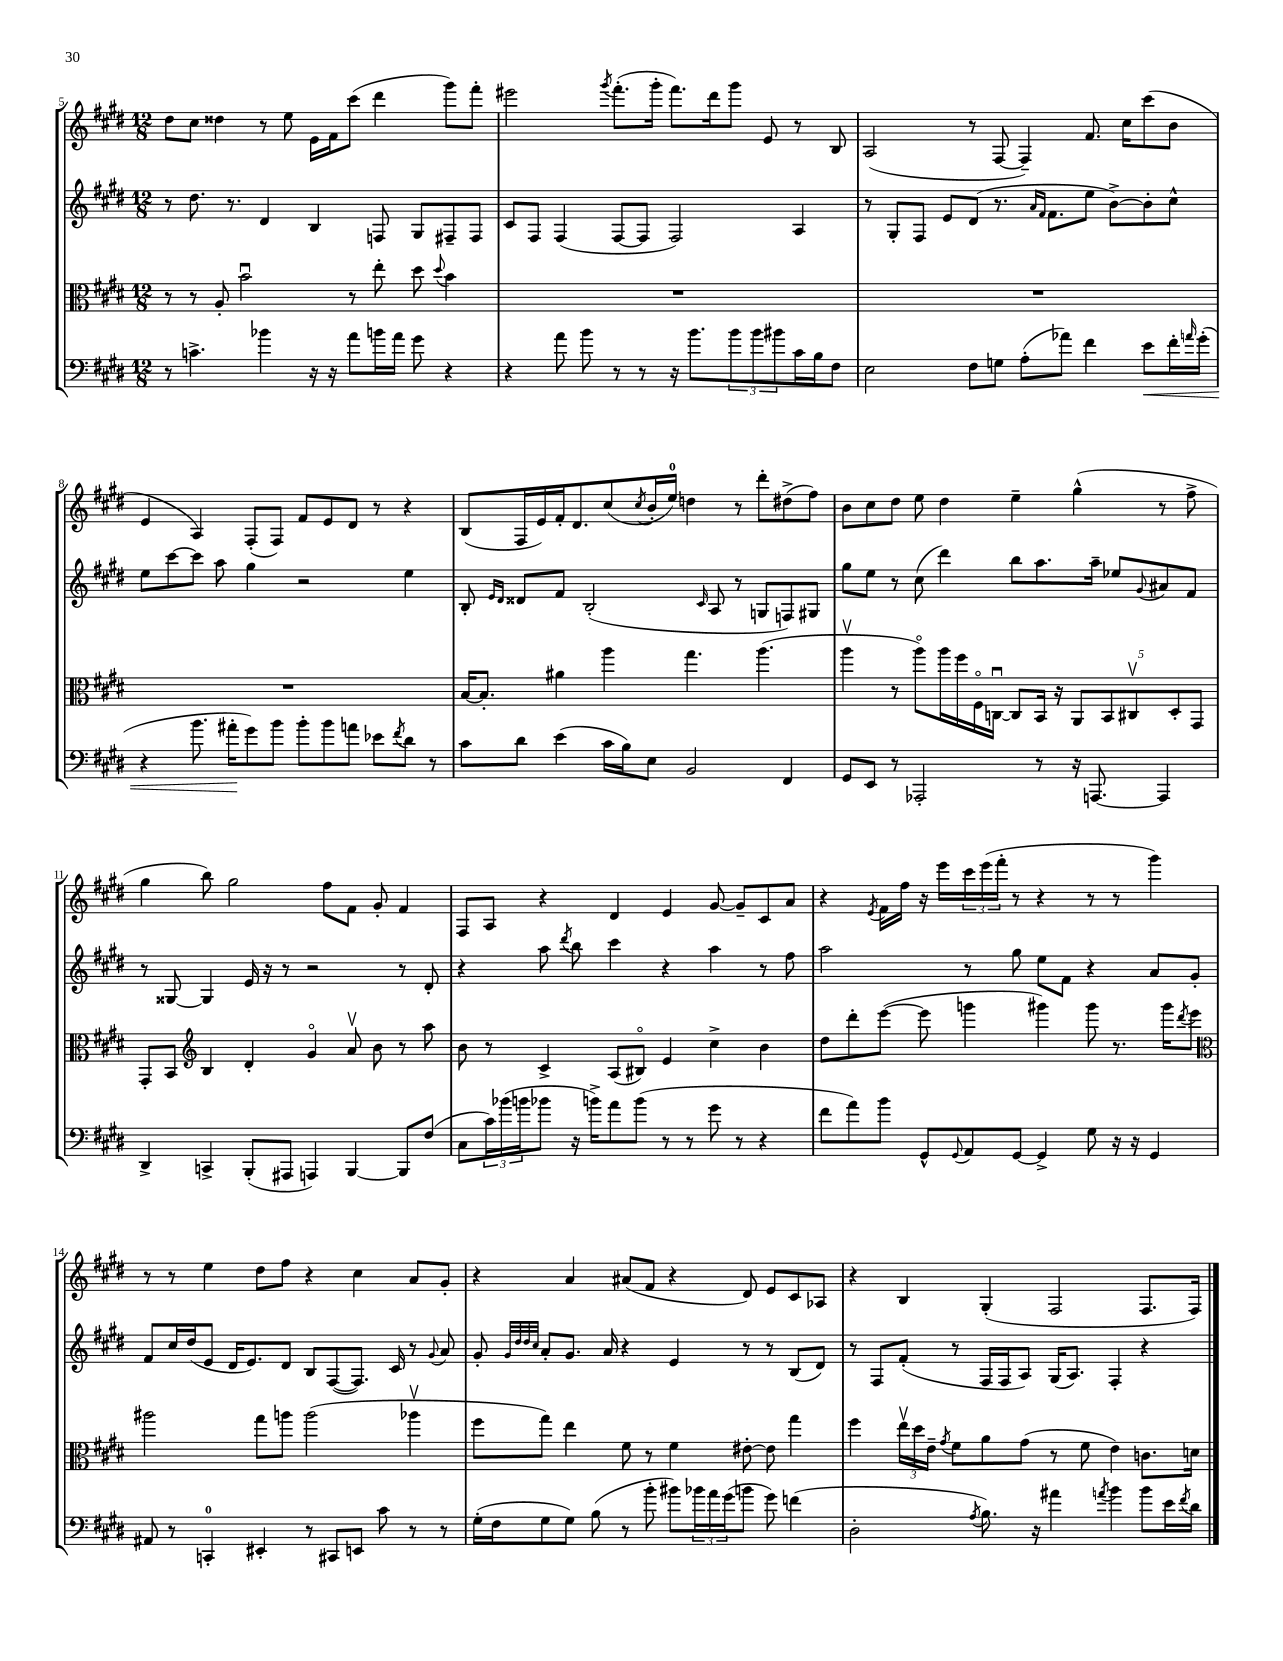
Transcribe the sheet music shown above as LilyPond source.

<<
\new StaffGroup <<
\new Staff = "s0" {
    \clef treble \key e \major \numericTimeSignature \time 12/8
    dis''8 cis''8 disis''4 r8 e''8 e'16 fis'16 cis'''8( dis'''4 gis'''8) fis'''8-. |
    eis'''2 \acciaccatura { gis'''8 } fis'''8.-.( gis'''16-. fis'''8.) dis'''16 gis'''8 e'8 r8 b8 |
    a2( r8 fis8~ fis4--) fis'8. cis''16 cis'''8( b'8 |
    e'4 a4) fis8-.( fis8) fis'8 e'8 dis'8 r8 r4 |
    b8( fis16 e'16) fis'16-. dis'8. cis''8( \acciaccatura { cis''8 } b'16-. e''16-0) d''4 r8 dis'''8-. dis''8->( fis''8) |
    b'8 cis''8 dis''8 e''8 dis''4 e''4-- gis''4-^( r8 fis''8-> |
    gis''4 b''8) gis''2 fis''8 fis'8 gis'8-. fis'4 |
    fis8 a8 r4 dis'4 e'4 gis'8~ gis'8-- cis'8 a'8 |
    r4 \acciaccatura { e'8 } fis'16 fis''16 r16 e'''16 \tuplet 3/2 { cis'''16 e'''16( fis'''16-. } r8 r4 r8 r8 gis'''4) |
    r8 r8 e''4 dis''8 fis''8 r4 cis''4 a'8 gis'8-. |
    r4 a'4 ais'8( fis'8 r4 dis'8) e'8 cis'8 aes8 |
    r4 b4 gis4-.( fis2 fis8. fis16) \bar "|." |
}
\new Staff = "s1" {
    \clef treble \key e \major \numericTimeSignature \time 12/8
    r8 dis''8. r8. dis'4 b4 f8 gis8 fis8-- fis8 |
    cis'8 fis8 fis4( fis8~ fis8 fis2) a4 |
    r8 gis8-. fis8 e'8 dis'8( r8. \grace { a'16 fis'16 } fis'8. e''8 b'8~->) b'8-. cis''8-^ |
    e''8 cis'''8~ cis'''8 a''8 gis''4 r2 e''4 |
    b8-. \grace { e'16 dis'16 } disis'8 fis'8 b2-.( \grace { cis'16 } a8 r8 g8 f8) gis8 |
    gis''8 e''8 r8 cis''8( dis'''4) b''8 a''8. a''16-- ees''8 \appoggiatura { gis'8 } ais'8 fis'8 |
    r8 gisis8~ gisis4 e'16 r16 r8 r2 r8 dis'8-. |
    r4 a''8 \acciaccatura { dis'''8 } b''8 cis'''4 r4 a''4 r8 fis''8 |
    a''2 r8 gis''8 e''8 fis'8 r4 a'8 gis'8-. |
    fis'8 cis''16 dis''16( e'8 dis'16 e'8.) dis'8 b8 fis8~( fis8.) cis'16 r8 \appoggiatura { gis'8 } a'8 |
    gis'8-. \grace { gis'32 dis''32 dis''32 cis''32 } a'8-. gis'8. a'16 r4 e'4 r8 r8 b8( dis'8) |
    r8 fis8 fis'8-.( r8 fis16 fis16 a8) gis16( a8.) fis4-. r4 \bar "|." |
}
\new Staff = "s2" {
    \clef alto \key e \major \numericTimeSignature \time 12/8
    r8 r8 a8-. b'2\downbow r8 e''8-. dis''8 \appoggiatura { dis''8 } b'4 |
    R1. |
    R1. |
    R1. |
    b16~ b8.-. ais'4 a''4 gis''4. a''4.( |
    a''4\upbow r8 a''8\flageolet) a''16 fis''16 fis16\flageolet c16~\downbow c8 b,16 r16 \tuplet 5/4 { a,8 b,8 cis8\upbow dis8-. gis,8 } |
    gis,8-. b,8 \clef treble b4 dis'4-. gis'4\flageolet a'8\upbow b'8 r8 a''8 |
    b'8 r8 cis'4-> a8( bis8\flageolet) e'4 cis''4-> b'4 |
    dis''8 dis'''8-. e'''8~( e'''8 g'''4 gis'''4) gis'''8 r8. gis'''16 \acciaccatura { dis'''8 } e'''8 |
    \clef alto ais''2 gis''8 a''8 a''2( aes''4\upbow |
    fis''8 gis''8) e''4 fis'8 r8 fis'4 eis'8~-. eis'8 gis''4 |
    fis''4 \tuplet 3/2 { e''16\upbow dis''16 e'16-- } \acciaccatura { gis'8 } fis'8 a'8 gis'8( r8 fis'8 e'4) c'8. d'16 \bar "|." |
}
\new Staff = "s3" {
    \clef bass \key e \major \numericTimeSignature \time 12/8
    r8 c'4.-> bes'4 r16 r16 a'8 b'16 a'16 gis'8 r4 |
    r4 a'8 b'8 r8 r8 r16 b'8. \tuplet 3/2 { b'8 b'8 bis'8 } cis'16 b16 fis8 |
    e2 fis8 g8 a8-.( aes'8) fis'4 e'8\< fis'16-. \grace { a'16 } gis'16-.( |
    r4 b'8. ais'16-.\! gis'8) b'8 b'8-. b'8 a'8 ees'8 \acciaccatura { fis'8 } dis'8 r8 |
    cis'8 dis'8 e'4( cis'16 b16) e8 b,2 fis,4 |
    gis,8 e,8 r8 aes,,2-. r8 r16 a,,8.~ a,,4 |
    dis,4-> c,4-> b,,8-.( ais,,8 a,,4) b,,4~ b,,8 fis8( |
    cis8 \tuplet 3/2 { cis'16) bes'16( b'16 } bes'8 r16 b'16->) a'8 b'8( r8 r8 gis'8 r8 r4 |
    fis'8 a'8) b'8 gis,8-^ \appoggiatura { gis,8 } a,8 gis,8~ gis,4-> gis8 r16 r16 gis,4 |
    ais,8 r8 c,4-0-. eis,4-. r8 cis,8 e,8 cis'8 r8 r8 |
    gis16-.( fis16 gis8 gis8) b8( r8 b'8-. bis'8) \tuplet 3/2 { bes'16 a'16 gis'16( } b'8 gis'8) f'4( |
    dis2-. \acciaccatura { a8 } b8.) r16 ais'4 \acciaccatura { a'8 } b'4 b'8 e'16 \acciaccatura { fis'8 } dis'16 \bar "|." |
}
>>
>>
\layout { \context { \Score currentBarNumber = #5 } }
